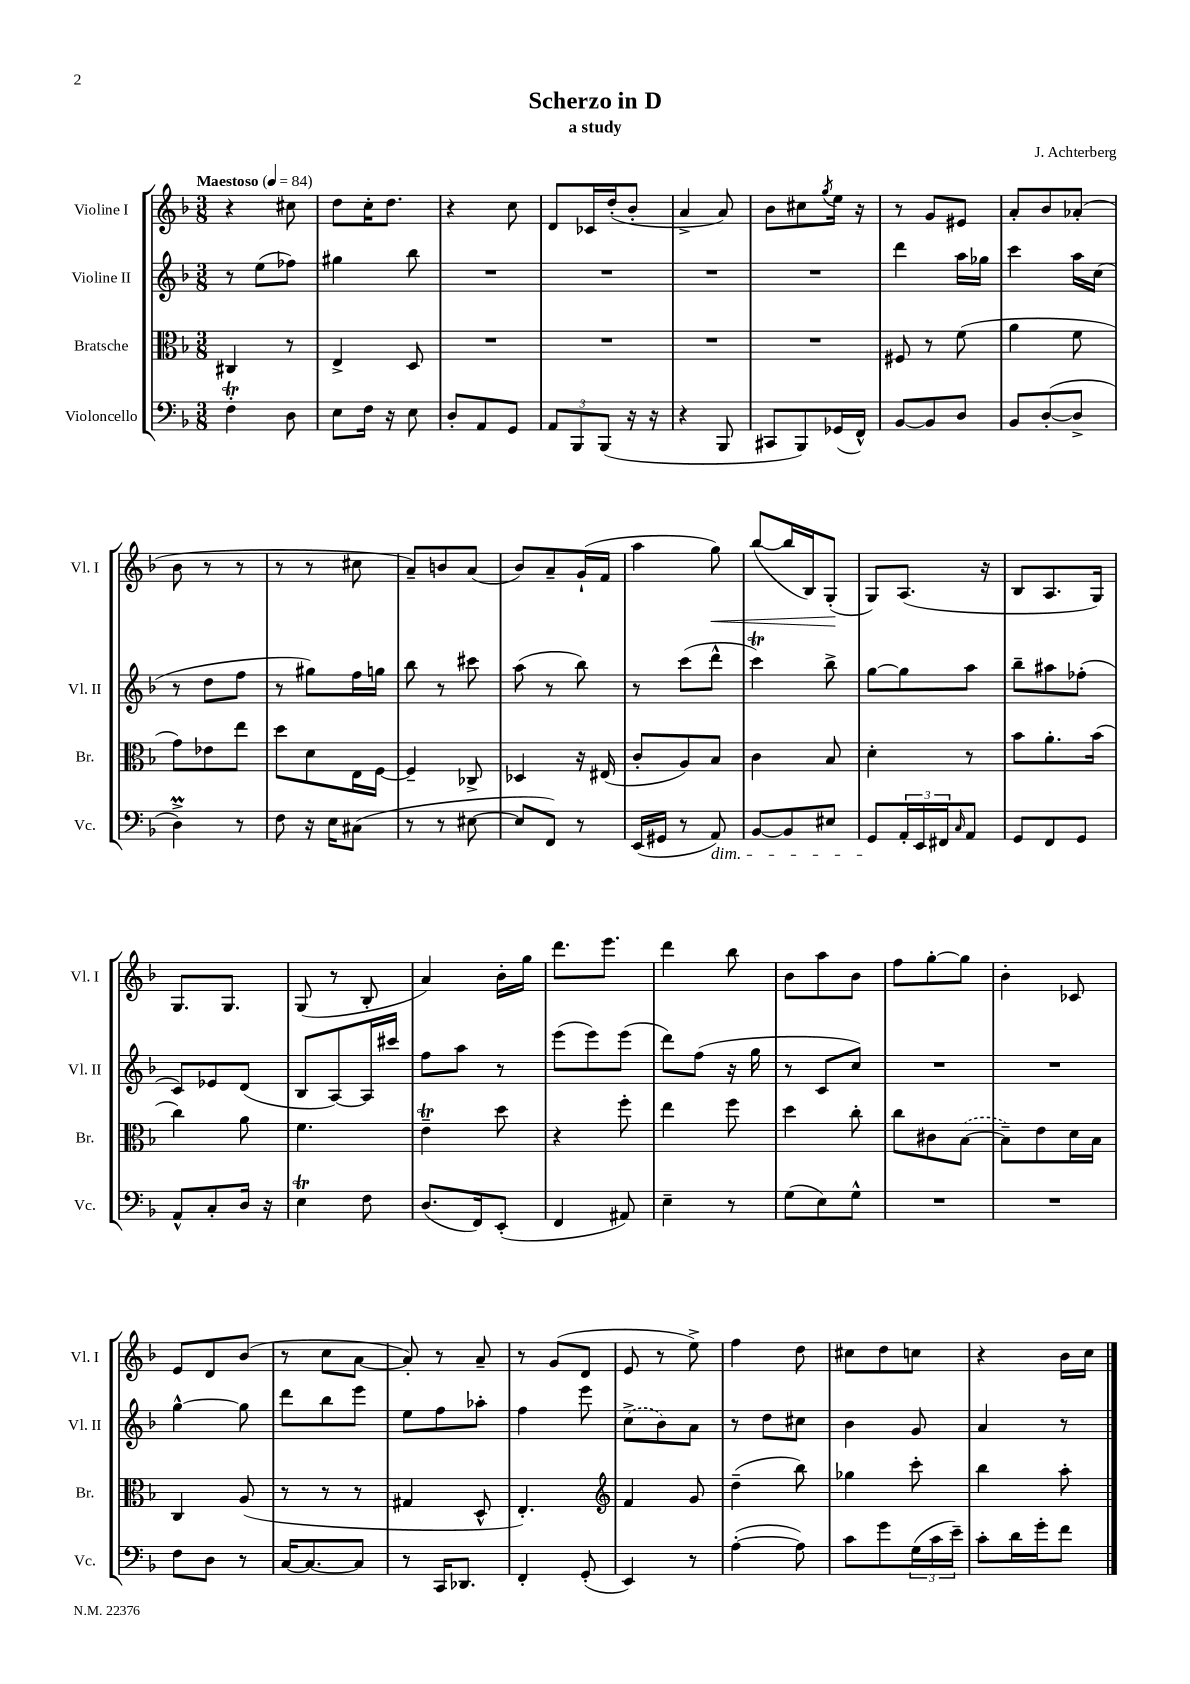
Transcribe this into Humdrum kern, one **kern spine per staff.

**kern	**kern	**kern	**kern	**dynam
*part4	*part3	*part2	*part1	*part1
*staff4	*staff3	*staff2	*staff1	*staff1
*I"Violoncello	*I"Bratsche	*I"Violine II	*I"Violine I	*
*I'Vc.	*I'Br.	*I'Vl. II	*I'Vl. I	*
*clefF4	*clefC3	*clefG2	*clefG2	*
*k[b-]	*k[b-]	*k[b-]	*k[b-]	*
*M3/8	*M3/8	*M3/8	*M3/8	*
*MM84	*MM84	*MM84	*MM84	*
=1	=1	=1	=1	=1
!	!	!	!LO:TX:a:B:t=Maestoso	!
4FT'\	4C#X/	8r	4r	.
.	.	(8ee\L	.	.
8D\	8r	8ff-X\J)	8cc#X\	.
=2	=2	=2	=2	=2
8E\L	4E^/	4gg#X\	8dd\L	.
16F\Jk	.	.	16cc'\K	.
16r	.	.	8.dd\J	.
8E\	8D/	8bb-\	.	.
=3	=3	=3	=3	=3
8D'/L	4.r	4.r	4r	.
8AA/	.	.	.	.
8GG/J	.	.	8cc\	.
=4	=4	=4	=4	=4
12AA/L	4.r	4.r	8d/L	.
12BBB-/	.	.	.	.
.	.	.	16c-X/L	.
(12BBB-/J	.	.	.	.
.	.	.	(16dd'/J	.
16r	.	.	8b-'/J	.
16r	.	.	.	.
=5	=5	=5	=5	=5
4r	4.r	4.r	4a^/	.
8BBB-/	.	.	8a/)	.
=6	=6	=6	=6	=6
8CC#X/L	4.r	4.r	8b-\L	.
8BBB-/)	.	.	8cc#X\	.
.	.	.	8qgg/	.
(16GG-X/L	.	.	16ee\Jk	.
16FF^^/JJ)	.	.	16r	.
=7	=7	=7	=7	=7
[8BB-/L	8F#X/	4ddd\	8r	.
8BB-/]	8r	.	8g/L	.
8D/J	(8f\	16aa\LL	8e#X/J	.
.	.	16gg-X\JJ	.	.
=8	=8	=8	=8	=8
8BB-/L	4a\	4ccc\	8a'/L	.
([8D'/	.	.	8b-/	.
8D^/J]	8f\	16aa\LL	(8a-X'/J	.
.	.	(16cc\JJ	.	.
!!LO:LB:g=z
=9	=9	=9	=9	=9
4DM^\)	8g\L)	8r	8b-\	.
.	8e-X\	8dd\L	8r	.
8r	8ee\J	8ff\J	8r	.
=10	=10	=10	=10	=10
8F\	8dd\L	8r	8r	.
16r	8d\	8gg#X\L)	8r	.
16E\KL	.	.	.	.
(8C#X\J	16E\L	16ff\L	8cc#X\	.
.	[16F\JJ	16ggn\JJ	.	.
=11	=11	=11	=11	=11
8r	4F~/]	8bb-\	8a~/L)	.
8r	.	8r	8bn/	.
[8E#X\	8C-X^/	8ccc#X\	(8a/J	.
=12	=12	=12	=12	=12
8E#/L]	4D-X/	(8aa\	8b-/L)	.
8FF/J)	.	8r	8a~/	.
8r	16r	8bb-\)	(16g`/L	.
.	(16E#X/	.	16f/JJ	.
=13	=13	=13	=13	=13
(16EE/LL	8c'/L	8r	4aa\	.
16GG#X/JJ	.	.	.	.
8r	8A/)	(8ccc\L	.	.
!LO:TX:b:i:t=dim.	!	!	!	!
!	!	!	!	!LO:HP:b
8AA/)	8B-/J	8ddd^^\J	8gg\)	<
=14	=14	=14	=14	=14
[8BB-/L	4c\	4cccT\)	([8bb-/L	.
8BB-/]	.	.	16bb-/L]	.
.	.	.	16B-/J)	.
8E#X/J	8B-/	8bb-^\	(8G'/J	.
.	.	.	.	[
=15	=15	=15	=15	=15
8GG/L	4d'\	[8gg\L	8G/L)	.
24AA'/L	.	8gg\]	(8.A/J	.
24EE/	.	.	.	.
24FF#X/J	.	.	.	.
16qqC/	.	.	.	.
8AA/J	8r	8aa\J	.	.
.	.	.	16r	.
=16	=16	=16	=16	=16
8GG/L	8b-\L	8bb-~\L	8B-/L	.
8FF/	8.a'\	8aa#X\	8.A/	.
8GG/J	.	(8ff-X'\J	.	.
.	(16b-\Jk	.	16G/Jk)	.
!!LO:LB:g=z
=17	=17	=17	=17	=17
8AA^^/L	4cc\)	8c/L)	8.G/L	.
8C'/	.	8e-X/	.	.
.	.	.	8.G/J	.
16D/Jk	8a\	(8d/J	.	.
16r	.	.	.	.
=18	=18	=18	=18	=18
4Et\	4.f\	8B-/L	(8G/	.
.	.	[8A/)	8r	.
8F\	.	16A/L]	8B-'/	.
.	.	16ccc#X/JJ	.	.
=19	=19	=19	=19	=19
(8.D/L	4et~\	8ff\L	4a/)	.
.	.	8aa\J	.	.
16FF/k)	.	.	.	.
(8EE'/J	8dd\	8r	16b-'\LL	.
.	.	.	16gg\JJ	.
=20	=20	=20	=20	=20
4FF/	4r	(8eee\L	8.ddd\L	.
.	.	8eee\)	.	.
.	.	.	8.eee\J	.
8AA#X/)	8ff'\	(8eee\J	.	.
=21	=21	=21	=21	=21
4E~\	4ee\	8ddd\L)	4ddd\	.
.	.	(8ff\J	.	.
8r	8ff\	16r	8bb-\	.
.	.	16gg\	.	.
=22	=22	=22	=22	=22
(8G\L	4dd\	8r	8b-\L	.
8E\)	.	8c/L	8aa\	.
8G^^\J	8cc'\	8cc/J)	8b-\J	.
=23	=23	=23	=23	=23
4.r	8cc\L	4.r	8ff\L	.
.	8c#X\	.	[8gg'\	.
.	([8B-\J	.	8gg\J]	.
=24	=24	=24	=24	=24
4.r	8B-~\L])	4.r	4b-'\	.
.	8e\	.	.	.
.	16d\L	.	8c-X/	.
.	16B-\JJ	.	.	.
!!LO:LB:g=z
=25	=25	=25	=25	=25
8F\L	4C/	[4gg^^\	8e/L	.
8D\J	.	.	8d/	.
8r	(8A/	8gg\]	(8b-/J	.
=26	=26	=26	=26	=26
[16C/KL	8r	8ddd\L	8r	.
8.C/_	.	.	.	.
.	8r	8bb-\	8cc\L	.
8C/J]	8r	8eee\J	[8a\J	.
=27	=27	=27	=27	=27
8r	4G#X/	8ee\L	8a'/])	.
16CC/KL	.	8ff\	8r	.
8.DD-X/J	.	.	.	.
.	8D^^/	8aa-X'\J	8a~/	.
=28	=28	=28	=28	=28
4FF'/	4.E'/)	4ff\	8r	.
.	.	.	(8g/L	.
(8GG'/	.	8eee\	8d/J	.
=29	=29	=29	=29	=29
*	*clefG2	*	*	*
4EE/)	4f/	(8cc^\L	8e/	.
.	.	8b-\)	8r	.
8r	8g/	8a\J	8ee^\)	.
=30	=30	=30	=30	=30
([4A'\	(4dd~\	8r	4ff\	.
.	.	8dd\L	.	.
8A\])	8bb-\)	8cc#X\J	8dd\	.
=31	=31	=31	=31	=31
8c\L	4gg-X\	4b-\	8cc#X\L	.
8g\	.	.	8dd\	.
(24G\L	8ccc'\	8g/	8ccn\J	.
24c\	.	.	.	.
24e~\JJ)	.	.	.	.
=32	=32	=32	=32	=32
8c'\L	4bb-\	4a/	4r	.
16d\L	.	.	.	.
16g'\J	.	.	.	.
8f\J	8aa'\	8r	16b-\LL	.
.	.	.	16cc\JJ	.
==	==	==	==	==
*-	*-	*-	*-	*-
